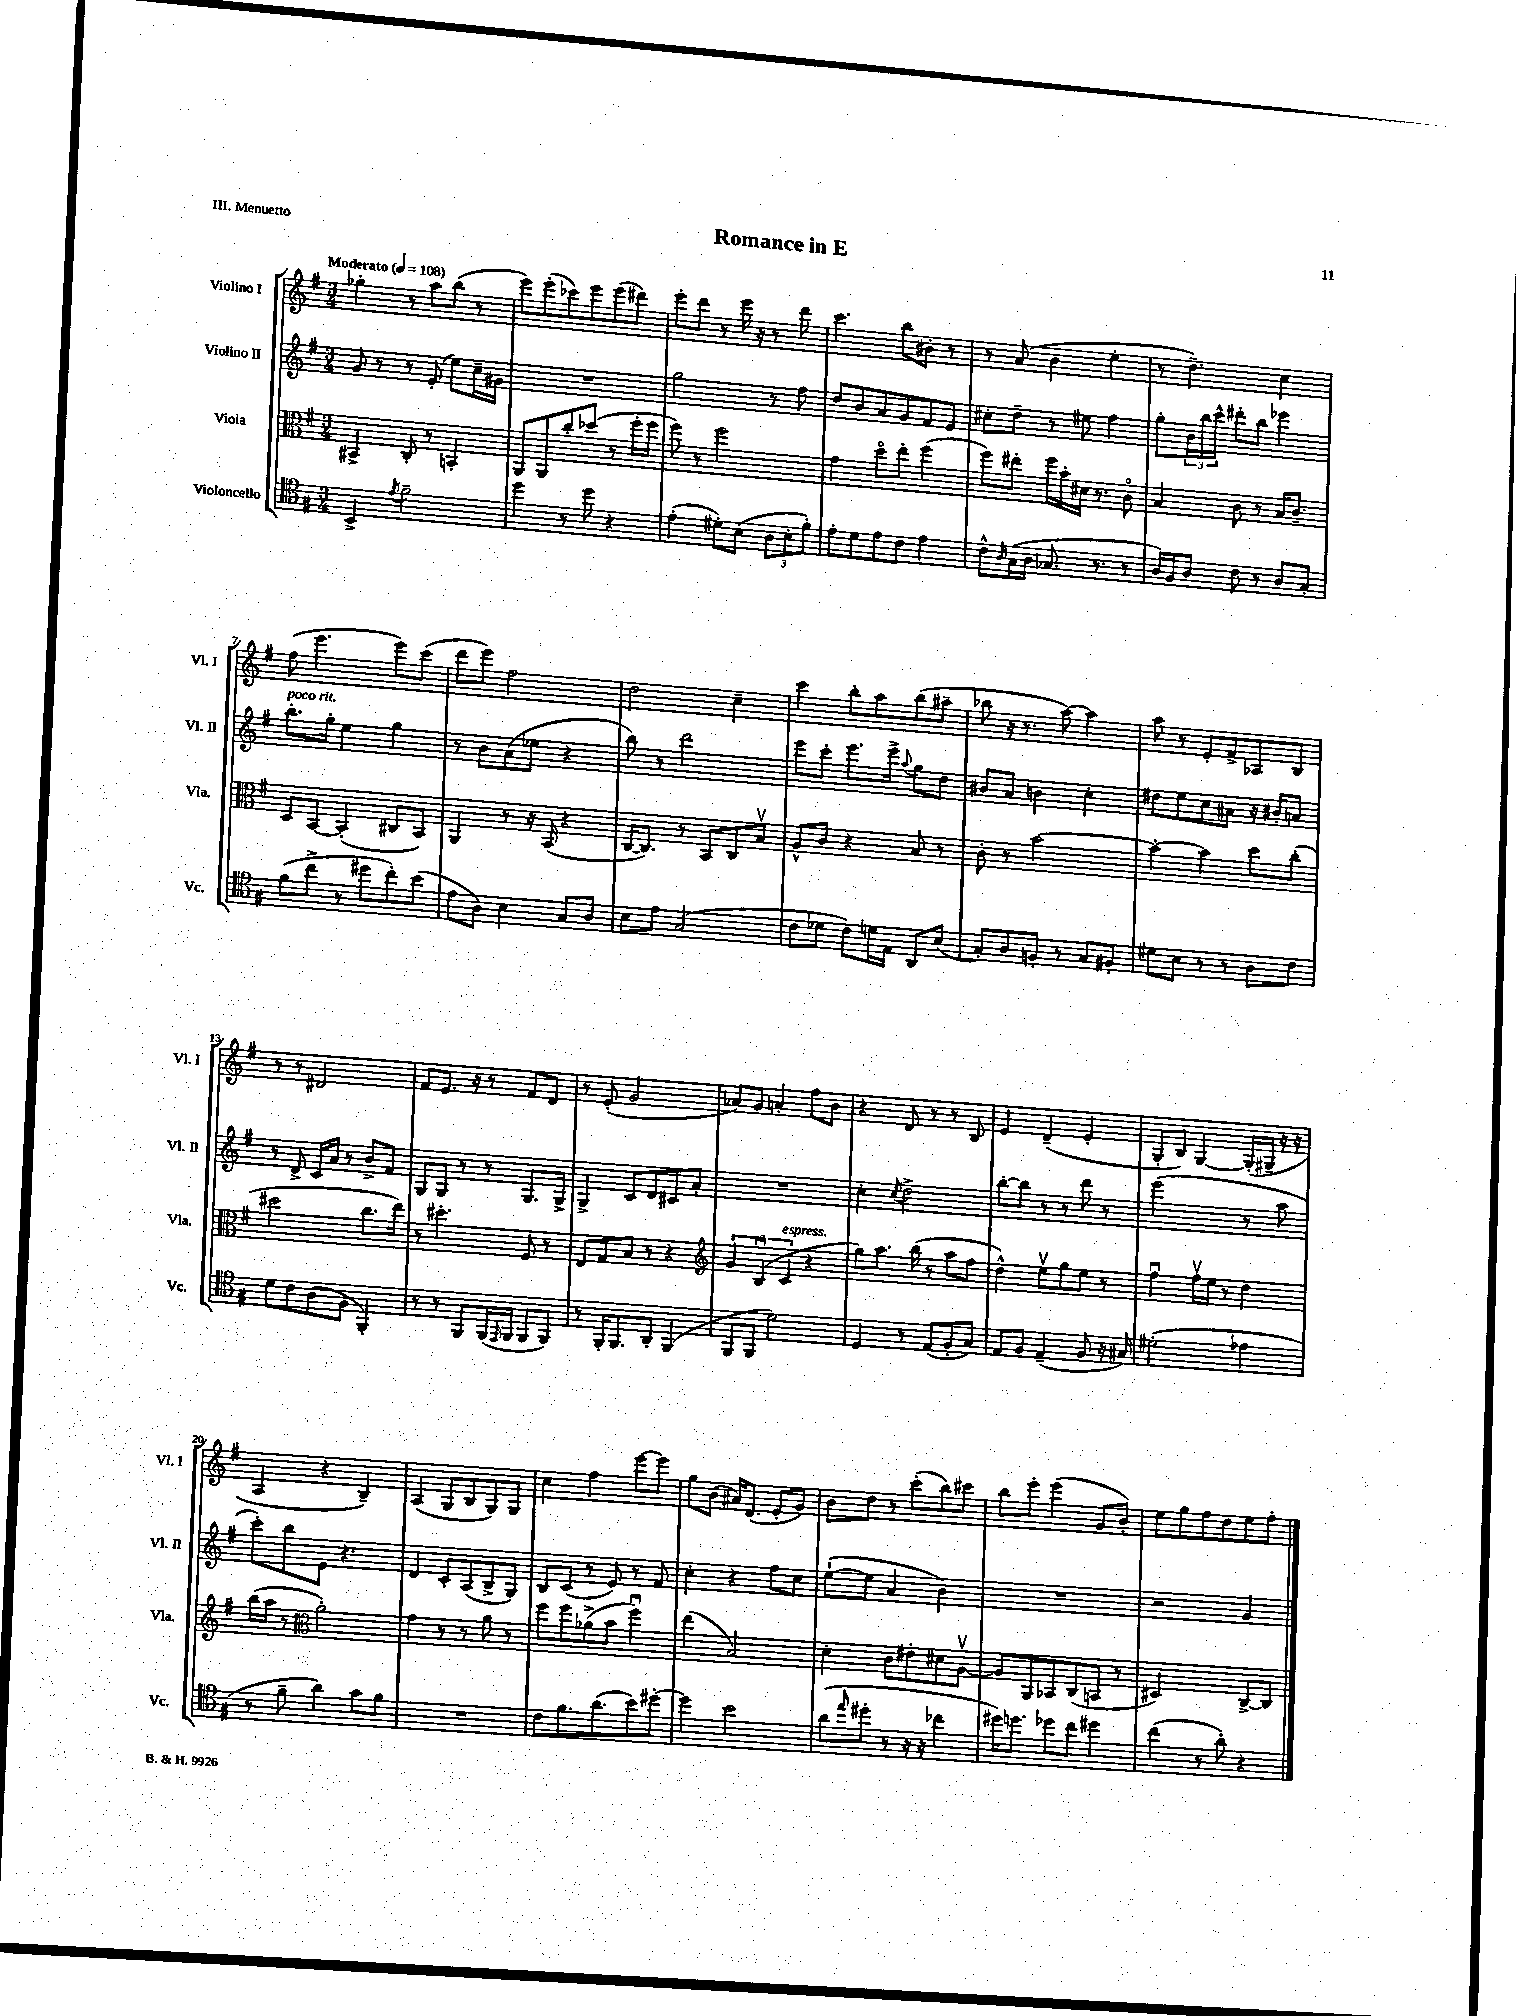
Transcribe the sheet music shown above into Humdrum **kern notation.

**kern	**kern	**kern	**kern
*part4	*part3	*part2	*part1
*staff4	*staff3	*staff2	*staff1
*I"Violoncello	*I"Viola	*I"Violino II	*I"Violino I
*I'Vc.	*I'Vla.	*I'Vl. II	*I'Vl. I
*clefC4	*clefC3	*clefG2	*clefG2
*k[f#]	*k[f#]	*k[f#]	*k[f#]
*M3/4	*M3/4	*M3/4	*M3/4
*MM108	*MM108	*MM108	*MM108
=1	=1	=1	=1
!	!	!	!LO:TX:a:B:t=Moderato
4BB^/	4BB#X^/	8g/	4gg-X'\
.	.	8r	.
8qe/	.	.	.
2f#~\	8C'/	8r	8r
.	8r	(8e'/	8aa\L
.	4BBn'/	8ee\L)	(8bb\J
.	.	16cc~\L	8r
.	.	16g#X\JJ	.
=2	=2	=2	=2
4dd\	8AA/L	2.r	8eee\L)
.	8AA/	.	(8eee'\
8r	8cc'/	.	8ccc-X\)
8dd\	(8dd-X/J	.	8eee\
4r	8r	.	(8eee\
.	16ff#'\LL	.	8ddd#X\J)
.	16ff#\JJ	.	.
=3	=3	=3	=3
(4e'\	8ff#\)	2gg\	8eee'\L
.	8r	.	8ddd\J
8d#X'\L)	2ff#\	.	8r
(8B\J	.	.	16eee\
.	.	.	16r
12A\L	.	8r	8r
12B'\	.	.	.
.	.	8ff#\	8ddd\
12f#'\J)	.	.	.
=4	=4	=4	=4
8e'\L	4g\	8dd/L	4.ccc\
8d\	.	8b/	.
8e\	8dd\L	8a/	.
8c\J	8ee'\J	8g/	8bb\L
4e\	(4ff#\	8f#/	8b#X'\J
.	.	8e/J	8r
=5	=5	=5	=5
8c^^\L	8ff#\L)	8cc#X'\L	8r
16qqA/	.	.	.
(16G\L	8ee#X'\J	8dd~\J	(8a/
16A\JJ	.	.	.
8.G-X/	16ff#\LL	8r	4b\
.	16b'\	.	.
.	16d#X\JJ	8ee#X\	.
8.r	8.r	.	.
.	.	4ff#\	4ee'\
8r	8c\	.	.
=6	=6	=6	=6
16A/LL)	4B/	8gg'\L	8r
16F#/J	.	.	.
8A/J	.	24b\L	4.dd~\)
.	.	24bb\	.
.	.	24ccc^^\JJ	.
8c\	8c\	8ddd#X'\L	.
8r	8r	8bb\J	.
8A/L	16B/KL	4eee-X\	4cc\
.	8.c~/J	.	.
8G'/J	.	.	.
!!LO:LB:g=z
=7	=7	=7	=7
!	!	!LO:TX:a:i:t=poco rit.	!
(8f#\L	8D/L	8.bb'\L	(8ff#\
8cc^\J	[8BB/J	.	4.eee\
.	.	16gg'\Jk	.
8r	(4BB'/]	4ee\	.
8dd#X\L	.	.	.
8cc'\)	8C#X/L	4gg\	8eee\L)
(8b\J	8BB/J)	.	(8ccc\J
=8	=8	=8	=8
8e\L	4AA/	8r	8ddd\L
8A\J)	.	8b\L	8eee\J)
4B\	8r	(8a\	2ff#\
.	16r	8ee-X\J	.
.	(16BB/	.	.
8G/L	4r	4r	.
8A/J	.	.	.
=9	=9	=9	=9
8B\L	[16C/KL	8bb\)	2dd\
.	8.C/J])	.	.
8e\J	.	8r	.
(2G/	8r	2ddd\	.
.	8BB/L	.	.
.	8C/	.	4cc~\
.	8Bv/J	.	.
=10	=10	=10	=10
8c\L	8A^^/L	8eee\L	4ccc\
8d-X\J	8c/J	8ccc'\J	.
8c\L)	4r	8.eee\L	8bb'\L
16dn\L	.	.	8aa\
16E\JJ	.	16eee^\Jk	.
.	.	8qqaa/	.
8AA/L	8B/	8gg\L	(8bb\
(8B/J	8r	8dd\J	8aa#X~\J
=11	=11	=11	=11
8G'/L)	8c'\	8b#X/L	8bb-X\
8A/	8r	8a/J	16r
.	.	.	8.r
8Fn'/J	[2b\	4bn\	.
8r	.	.	[8aa\)
8G/L	.	4cc'\	4aa\]
8F#X'/J	.	.	.
=12	=12	=12	=12
8d#X\L	4b'\_	8dd#X\L	8aa\
8B\J	.	8ee\	8r
8r	4b\]	8cc\	8e'/L
8r	.	8a#X\J	8f#^/
8A\L	8dd\L	16r	8A-X/
.	.	16b#X'/KL	.
8c\J	(8cc'\J	8an/J	8B/J
!!LO:LB:g=z
=13	=13	=13	=13
8d\L	2dd#X\	8r	8r
8c\	.	8d^/	8r
(8A\	.	16c/LL	2d#X/
.	.	16a/JJ	.
8F#\J	.	8r	.
4FF#'/)	8.cc\L	8b^/L	.
.	.	8f#/J	.
.	16ee\Jk)	.	.
=14	=14	=14	=14
8r	8r	8G/L	8f#/L
8r	4.dd#X'\	8G/J	8.e/J
8FF#/L	.	8r	.
.	.	.	16r
(16FF#/L	.	8r	8r
16qqEE/	.	.	.
16FF#/JJ	.	.	.
8FF#/L	8F#/	8.G/L	8f#/L
8FF#/J)	8r	.	8d/J
.	.	16G^/Jk	.
=15	=15	=15	=15
8r	8E/L	4G^/	8r
16FF#'/KL	8G/	.	(8e'/
8.FF#/	.	.	.
.	8B/J	8c/L	2g/
8AA'/J	8r	8d/	.
(4FF#/	4r	8c#X/	.
.	.	8a'/J	.
=16	=16	=16	=16
*	*clefG2	*	*
8FF#/L	6g/	2.r	8a-X/L)
8FF#/J	.	.	8g/J
.	(6Bu/	.	.
2d\)	.	.	4an'/
!	!LO:TX:a:i:t=espress.	!	!
.	6c/	.	.
.	4r	.	8ff#\L
.	.	.	8b\J
=17	=17	=17	=17
4D/	8gg\L)	4cc'\	4r
.	8.aa\J	.	.
.	.	8qcc/	.
8r	.	2dd^\	8d/
.	(16bb\	.	.
(8E/L	8r	.	8r
8F#'/	8aa\L	.	8r
8G/J)	8ff#\J	.	8B/
=18	=18	=18	=18
8E/L	4dd^^\)	[8bb'\L	4e/
8F#/J	.	8bb\J]	.
(4E~/	8eev\L	8r	(4d~/
.	8gg\	8r	.
8F#/	8ee\J	8ddd\	4e'/
16r	8r	8r	.
16G#X/)	.	.	.
=19	=19	=19	=19
(2d#X'\	4ff#u\	(2eee\	8G'/L
.	.	.	8B/J)
.	16ff#v\LL	.	[4G/
.	16ee\JJ	.	.
.	8r	.	.
4e-X\	4dd\	8r	(16G'/LL]
.	.	.	16G#X~/JJ
.	.	8aa\	16r
.	.	.	16r
!!LO:LB:g=z
=20	=20	=20	=20
8r	(16bb\LL	8ccc'\L)	4A/
.	16aa\JJ	.	.
8f#~\	8r	8bb\	.
*	*clefC3	*	*
4a\)	2a'\)	8e\J	4r
.	.	4.r	.
8g\L	.	.	4B~/)
8f#\J	.	.	.
=21	=21	=21	=21
2.r	4g\	4d/	(4A/
.	8r	8c'/L	8G/L
.	8r	(8A/	8B/
.	8a\	8B^/	8G/)
.	8r	8G/J)	8G/J
=22	=22	=22	=22
8c\L	8ff#\L	8B/L	4cc\
8.f#\	8ff#\	(8c/J	.
.	(8a-X^\	8r	4ff#\
(8.a\	.	.	.
.	8b\J	8e/)	.
8b\)	4ff#u\)	8r	[8eee\L
[8dd#X'\J	.	8f#/	8eee\J]
=23	=23	=23	=23
4dd#\]	(4ee\	4cc'\	8gg\L
.	.	.	(8b\J
2b\	2B/)	4r	16a#X/KL)
.	.	.	(8.d/J
.	.	8ff#\L	8e'/L
.	.	8cc\J	8g/J)
=24	=24	=24	=24
(8a\L	4d'\	([8ee`\L	8b\L
16qqee/	.	.	.
8dd#X'\J	.	8ee\J]	8dd\J
8r	8c\L	4a/	8r
16r	8e#X'\	.	(8ccc'\L
16r	.	.	.
4cc-X\	8d#X\	4b\)	8bb\)
.	[8Av\J	.	8ccc#X\J
=25	=25	=25	=25
16dd#X\KL)	8A/L]	2.r	8bb\L
8.ddn\J	.	.	.
.	8AA/	.	8eee'\J
8dd-X\L	8BB-X/	.	(4eee\
8cc\J	(8C/	.	.
4dd#X\	8BBn/J	.	8g/L
.	8r	.	8b'/J)
=26	=26	=26	=26
(4cc\	2D#X/)	2r	8ee\L
.	.	.	8gg\
8r	.	.	8ff#\
8a'\)	.	.	8dd\
4r	[8C^/L	4g/	8ee\
.	8C/J]	.	8ff#'\J
==	==	==	==
*-	*-	*-	*-
